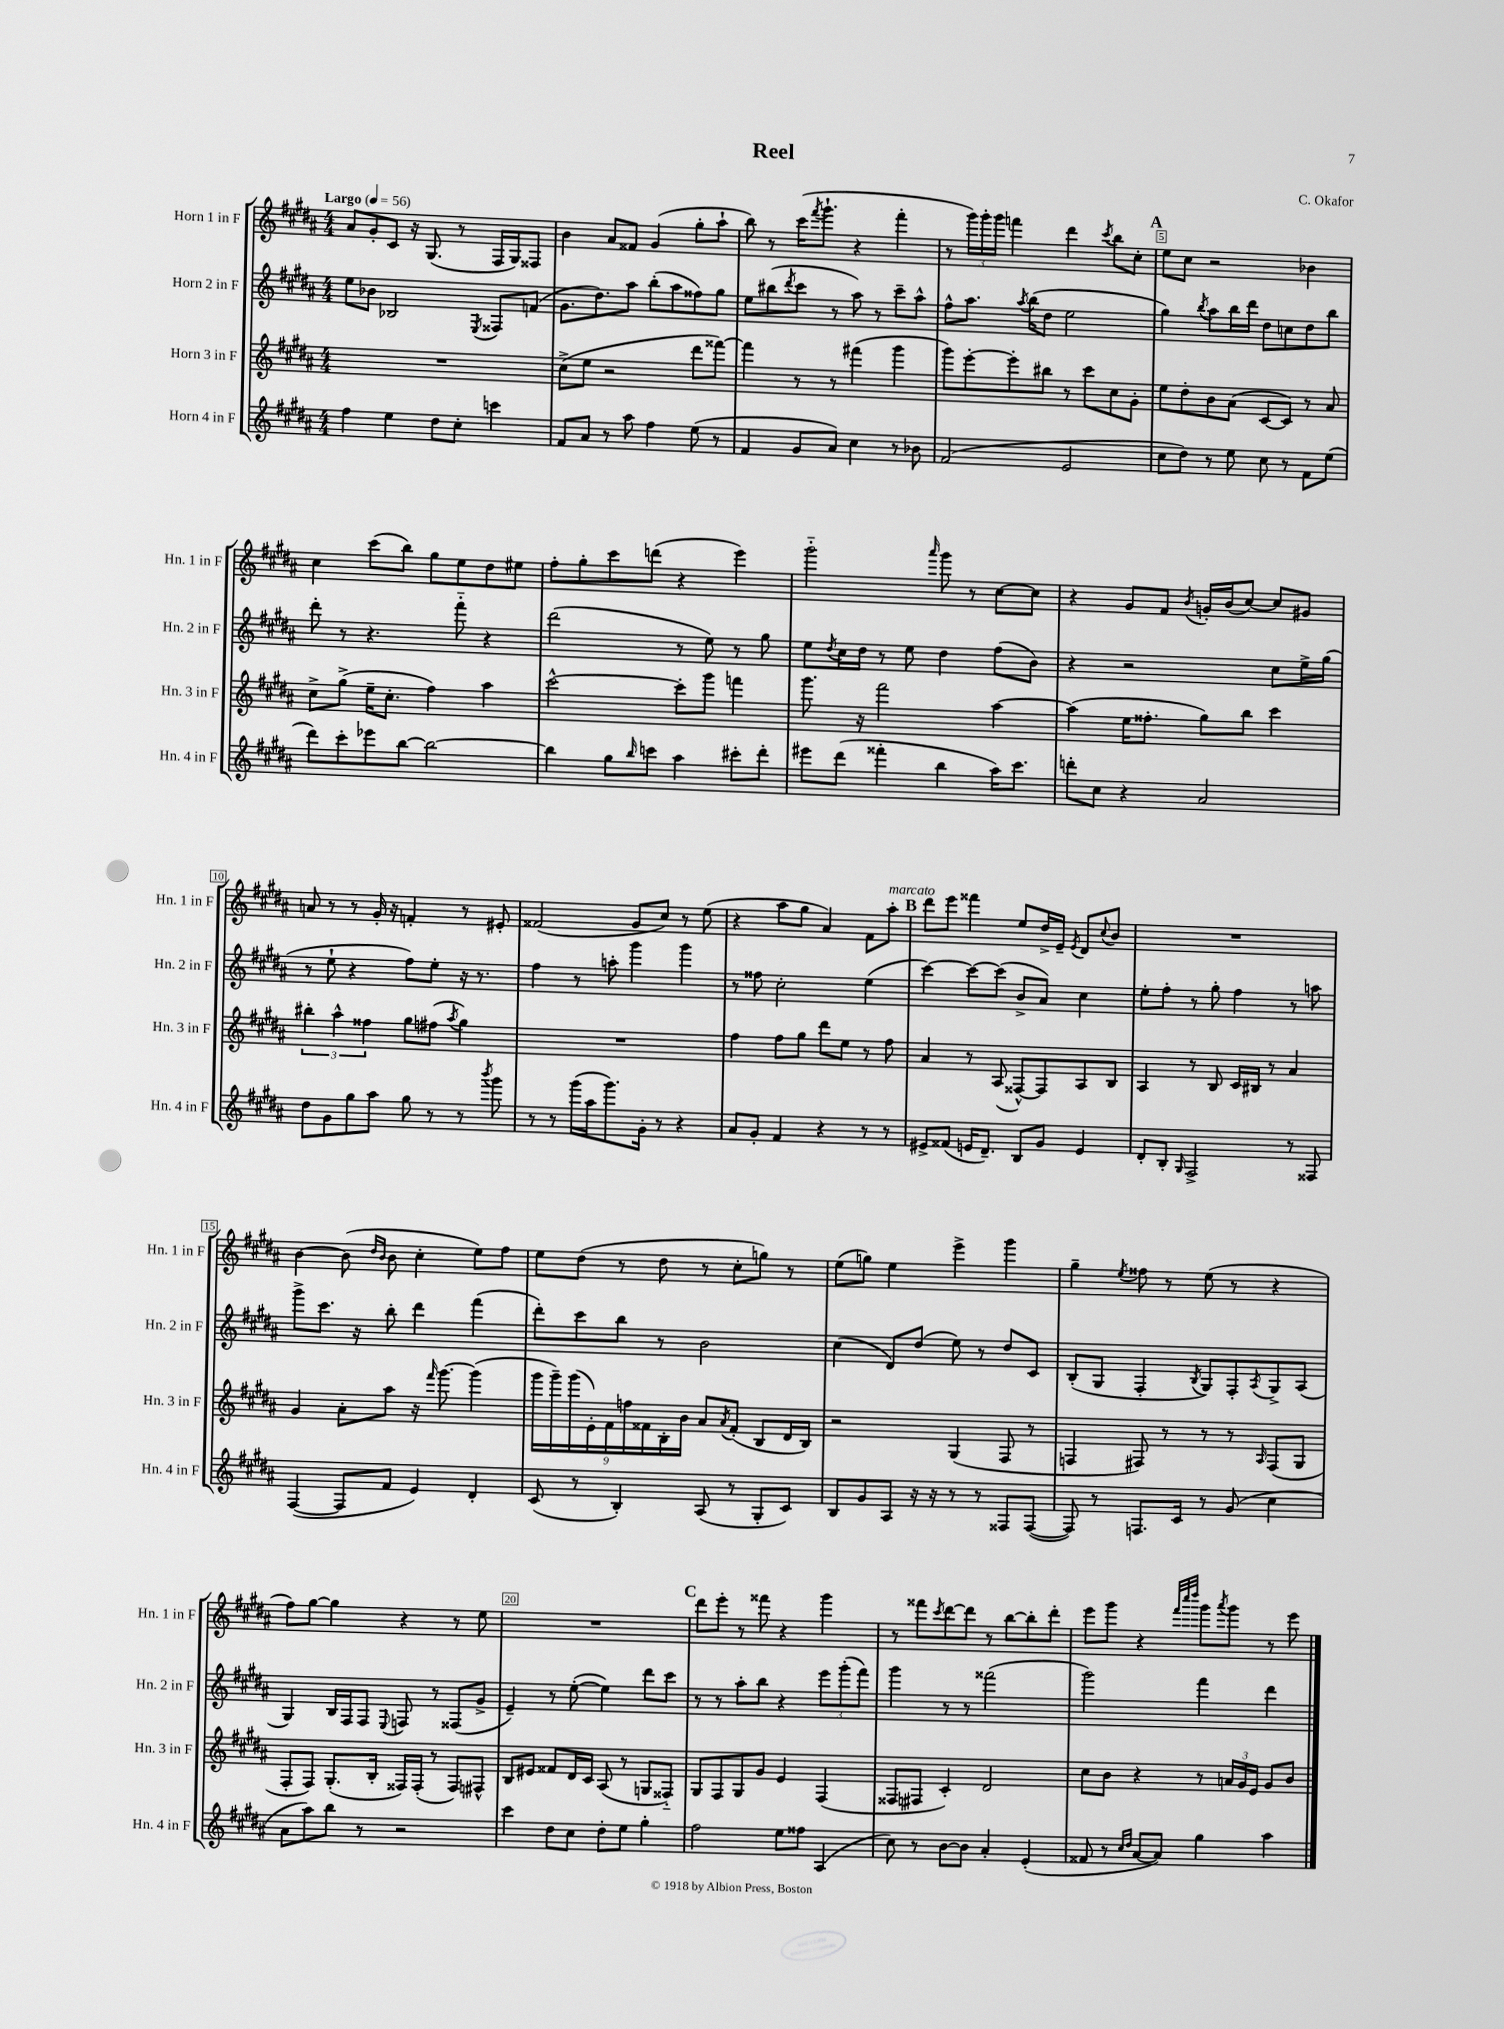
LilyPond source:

\header { title = "Reel" composer = "C. Okafor" }
<<
\new StaffGroup <<
\new Staff = "s0" \with { instrumentName = "Horn 1 in F" shortInstrumentName = "Hn. 1 in F" } {
    \clef treble \key b \major \numericTimeSignature \time 4/4 \tempo "Largo" 4 = 56
    ais'8 gis'8-. cis'8 r16 gis8.( r8 fis16 gis16) fisis8 |
    b'4 ais'8 fisis'8 gis'4( gis''8-. ais''8-! |
    b''8) r8 cis'''16( \acciaccatura { fis'''8 } gis'''8.-! r4 fis'''4-. |
    r8 \tuplet 3/2 { gis'''16) gis'''16-. gis'''16 } f'''4 dis'''4 \acciaccatura { cis'''8 } b''8 cis''8-. |
    \mark \markup { \bold "A" } e''8 cis''8 r2 bes'4 |
    cis''4 cis'''8( b''8) gis''8 e''8 dis''8 eis''8 |
    fis''8-. gis''8-. cis'''8 d'''8( r4 e'''4) |
    gis'''2-_ \grace { ais'''16 } gis'''8 r8 cis''8~ cis''8 |
    r4 gis'8 fis'8 \acciaccatura { b'8 } g'16-. b'16( cis''8~) cis''8 gis'8 |
    a'8 r8 r8 gis'16-. r16 f'4-. r8 eis'8-. |
    fisis'2( gis'8 cis''8) r8 e''8( |
    r4 ais''8 gis''8 ais'4) fis'8 ais''8-.^\markup { \italic "marcato" } |
    \mark \markup { \bold "B" } dis'''8 e'''8 fisis'''4 e''8 dis''16-> e'16-- \acciaccatura { e'8 } dis'8 \appoggiatura { cis''8 } b'8 |
    R1 |
    b'4~ b'8( \grace { dis''16 b'16 } b'8 cis''4-. e''8) fis''8 |
    e''8 dis''8( r8 dis''8 r8 cis''8-. g''8) r8 |
    e''8( g''8) e''4 e'''4-> gis'''4 |
    gis''4-- \acciaccatura { e''8 } fisis''8 r8 e''8( r8 r4 |
    fis''8) gis''8~ gis''4 r4 r8 e''8 |
    R1 |
    \mark \markup { \bold "C" } dis'''8 e'''8-. r8 fisis'''8 r4 gis'''4 |
    r8 fisis'''8 \acciaccatura { cis'''8 } dis'''8~ dis'''8 r8 b''8~ b''8-. dis'''8-. |
    e'''8 gis'''8 r4 \grace { fis'''32 cis''''32 dis''''32 } gis'''8 \acciaccatura { ais'''8 } gis'''8 r8 e'''8 \bar "|." |
}
\new Staff = "s1" \with { instrumentName = "Horn 2 in F" shortInstrumentName = "Hn. 2 in F" } {
    \clef treble \key b \major \numericTimeSignature \time 4/4
    e''8 bes'8 bes2 \acciaccatura { e8 } fisis8 f'8( |
    gis'8. dis''8.) ais''8 b''8-.( ais''8 fisis''8) gis''8 |
    e''8 bis''8( \acciaccatura { dis'''8 } cis'''8 r8 ais''8) r8 cis'''8-- ais''8-^ |
    fis''8-^ ais''8. \acciaccatura { ais''8 } b''16( dis''8 e''2 |
    \mark \markup { \bold "A" } gis''4) \acciaccatura { b''8 } ais''8 b''16 dis'''16 dis''8 c''8 dis''8 b''8 |
    dis'''8-. r8 r4. fis'''8-_ r4 |
    dis'''2( r8 e''8) r8 gis''8 |
    e''8 \acciaccatura { dis''8 } cis''16 dis''16 r8 e''8 dis''4 fis''8( b'8) |
    r4 r2 cis''8 e''16-> gis''16( |
    r8 e''8-! r4 fis''8) e''8-. r16 r8. |
    fis''4 r8 a''8-. gis'''4 gis'''4 |
    r8 fisis''8 cis''2-. e''4( |
    \mark \markup { \bold "B" } cis'''4~) cis'''8~ cis'''8( b'8-> ais'8) cis''4 |
    e''8-. fis''8-. r8 gis''8-. fis''4 r8 a''8 |
    gis'''8-> cis'''8. r16 b''8-. dis'''4 fis'''4( |
    dis'''8-.) cis'''8 b''8 r8 b'2 |
    cis''4( dis'8) dis''8( e''8) r8 dis''8 cis'8 |
    b8-.( gis8 fis4-. \acciaccatura { b8 } gis8) fis8-. \acciaccatura { ais8 } gis8-> ais8( |
    gis4) b16 fis16 fis8 \appoggiatura { e8 } f8 r8 fisis8( gis'8-> |
    e'4--) r8 e''8~-.( e''4) dis'''8 cis'''8 |
    \mark \markup { \bold "C" } r8 r8 ais''8-. b''8 r4 \tuplet 3/2 { e'''8 gis'''8-.( fis'''8) } |
    gis'''4 r8 r8 fisis'''2( |
    gis'''2) fis'''4 dis'''4 \bar "|." |
}
\new Staff = "s2" \with { instrumentName = "Horn 3 in F" shortInstrumentName = "Hn. 3 in F" } {
    \clef treble \key b \major \numericTimeSignature \time 4/4
    R1 |
    cis''8->( e''8 r2 dis'''8 fisis'''8~) |
    fisis'''4 r8 r8 fis'''4( gis'''4 |
    gis'''8) e'''8~-. e'''8-. bis''8 r8 cis'''8 cis''8 gis'8-. |
    \mark \markup { \bold "A" } e''8 dis''8-. b'8 ais'8( cis'8~ cis'8) r8 ais'8 |
    cis''8-> gis''8->( e''16-- cis''8.-. fis''4) ais''4 |
    cis'''2~-^ cis'''8-. gis'''8 f'''4 |
    gis'''8. r16 fis'''2 ais''4~ |
    ais''4( e''16 fisis''8.-. gis''8) b''8 cis'''4 |
    \tuplet 3/2 { bis''4-. ais''4-^ fisis''4 } gis''8 fis''8( \acciaccatura { ais''8 } gis''4) |
    R1 |
    fis''4 fis''8 gis''8 dis'''8 e''8 r8 fis''8 |
    \mark \markup { \bold "B" } ais'4 r8 ais8( fisis8~-^) fisis8 ais8 b8 |
    ais4 r8 b8 cis'16 bis16 r8 ais'4 |
    gis'4 ais'8-. ais''8 r16 \grace { fis'''16 } gis'''8.~ gis'''4( |
    \tuplet 9/8 { gis'''16 gis'''16--) gis'''16( e'16-.) fis'16 f''16 fisis'16 b16-. b'16 } ais'8 \acciaccatura { ais'8 } fisis'8-.( b8 dis'16 b16) |
    r2 gis4( fis8 r8 |
    f4 fis8) r8 r8 r8 \grace { ais16 } fis8( gis8 |
    fis8-. fis8) gis8.-.( b16-. fisis16) fisis16-.( r8 fisis8) fis8-^ |
    b8 eis'8 fisis'8 dis'16 cis'16 ais8( r8 g8 fisis8-_) |
    \mark \markup { \bold "C" } gis8 fis8 gis8 gis'8 e'4 fis4( |
    fisis8 fis8 cis'4-.) dis'2 |
    cis''8 b'8 r4 r8 \tuplet 3/2 { a'16 gis'16 e'16 } gis'8 b'8 \bar "|." |
}
\new Staff = "s3" \with { instrumentName = "Horn 4 in F" shortInstrumentName = "Hn. 4 in F" } {
    \clef treble \key b \major \numericTimeSignature \time 4/4
    fis''4 e''4 dis''8 cis''8-. c'''4 |
    fis'8 ais'8 r8 ais''8 fis''4 e''8( r8 |
    fis'4 gis'8 ais'8) cis''4 r8 bes'8 |
    fis'2( e'2 |
    \mark \markup { \bold "A" } cis''8 dis''8) r8 e''8 cis''8 r8 fis'8 e''8( |
    dis'''8) cis'''8-. ees'''8 b''8~ b''2~ |
    b''4 gis''8 \grace { b''16 } c'''8 ais''4 cis'''8-. dis'''8-. |
    eis'''8 dis'''8( fisis'''4-. b''4 ais''16) cis'''8. |
    d'''8-. cis''8 r4 ais'2 |
    dis''8 gis'8 gis''8 ais''8 gis''8 r8 r8 \acciaccatura { b'''8 } gis'''8 |
    r8 r8 gis'''16( ais''16 gis'''8.) gis'16-. r8 r4 |
    ais'8 gis'8-. fis'4 r4 r8 r8 |
    \mark \markup { \bold "B" } eis'8-> fisis'8( e'16 dis'8.--) b8 gis'8 e'4 |
    dis'8-. b8-. \grace { gis16 } fis2-> r8 fisis8 |
    fis4~( fis8 fis'8 e'4) dis'4-. |
    cis'8( r8 b4-.) ais8( r8 gis8-. cis'8) |
    b8 gis'8 ais8 r16 r16 r8 r8 fisis8 fisis8~( |
    fisis8) r8 f8. cis'16 r8 gis'8( cis''4 |
    ais'8 ais''8) b''8 r8 r2 |
    cis'''4 dis''8 cis''8 dis''8-. e''8 gis''4-. |
    \mark \markup { \bold "C" } fis''2 e''8 fisis''8 ais4( |
    cis''8) r8 b'8~ b'8 ais'4-. e'4-.( |
    fisis'8 r8 \grace { cis''16 dis''16 } ais'8~ ais'8) gis''4 ais''4 \bar "|." |
}
>>
>>
\layout { \context { \Score \override BarNumber.break-visibility = ##(#f #t #t) barNumberVisibility = #(every-nth-bar-number-visible 5) \override BarNumber.stencil = #(make-stencil-boxer 0.1 0.3 ly:text-interface::print) } }
